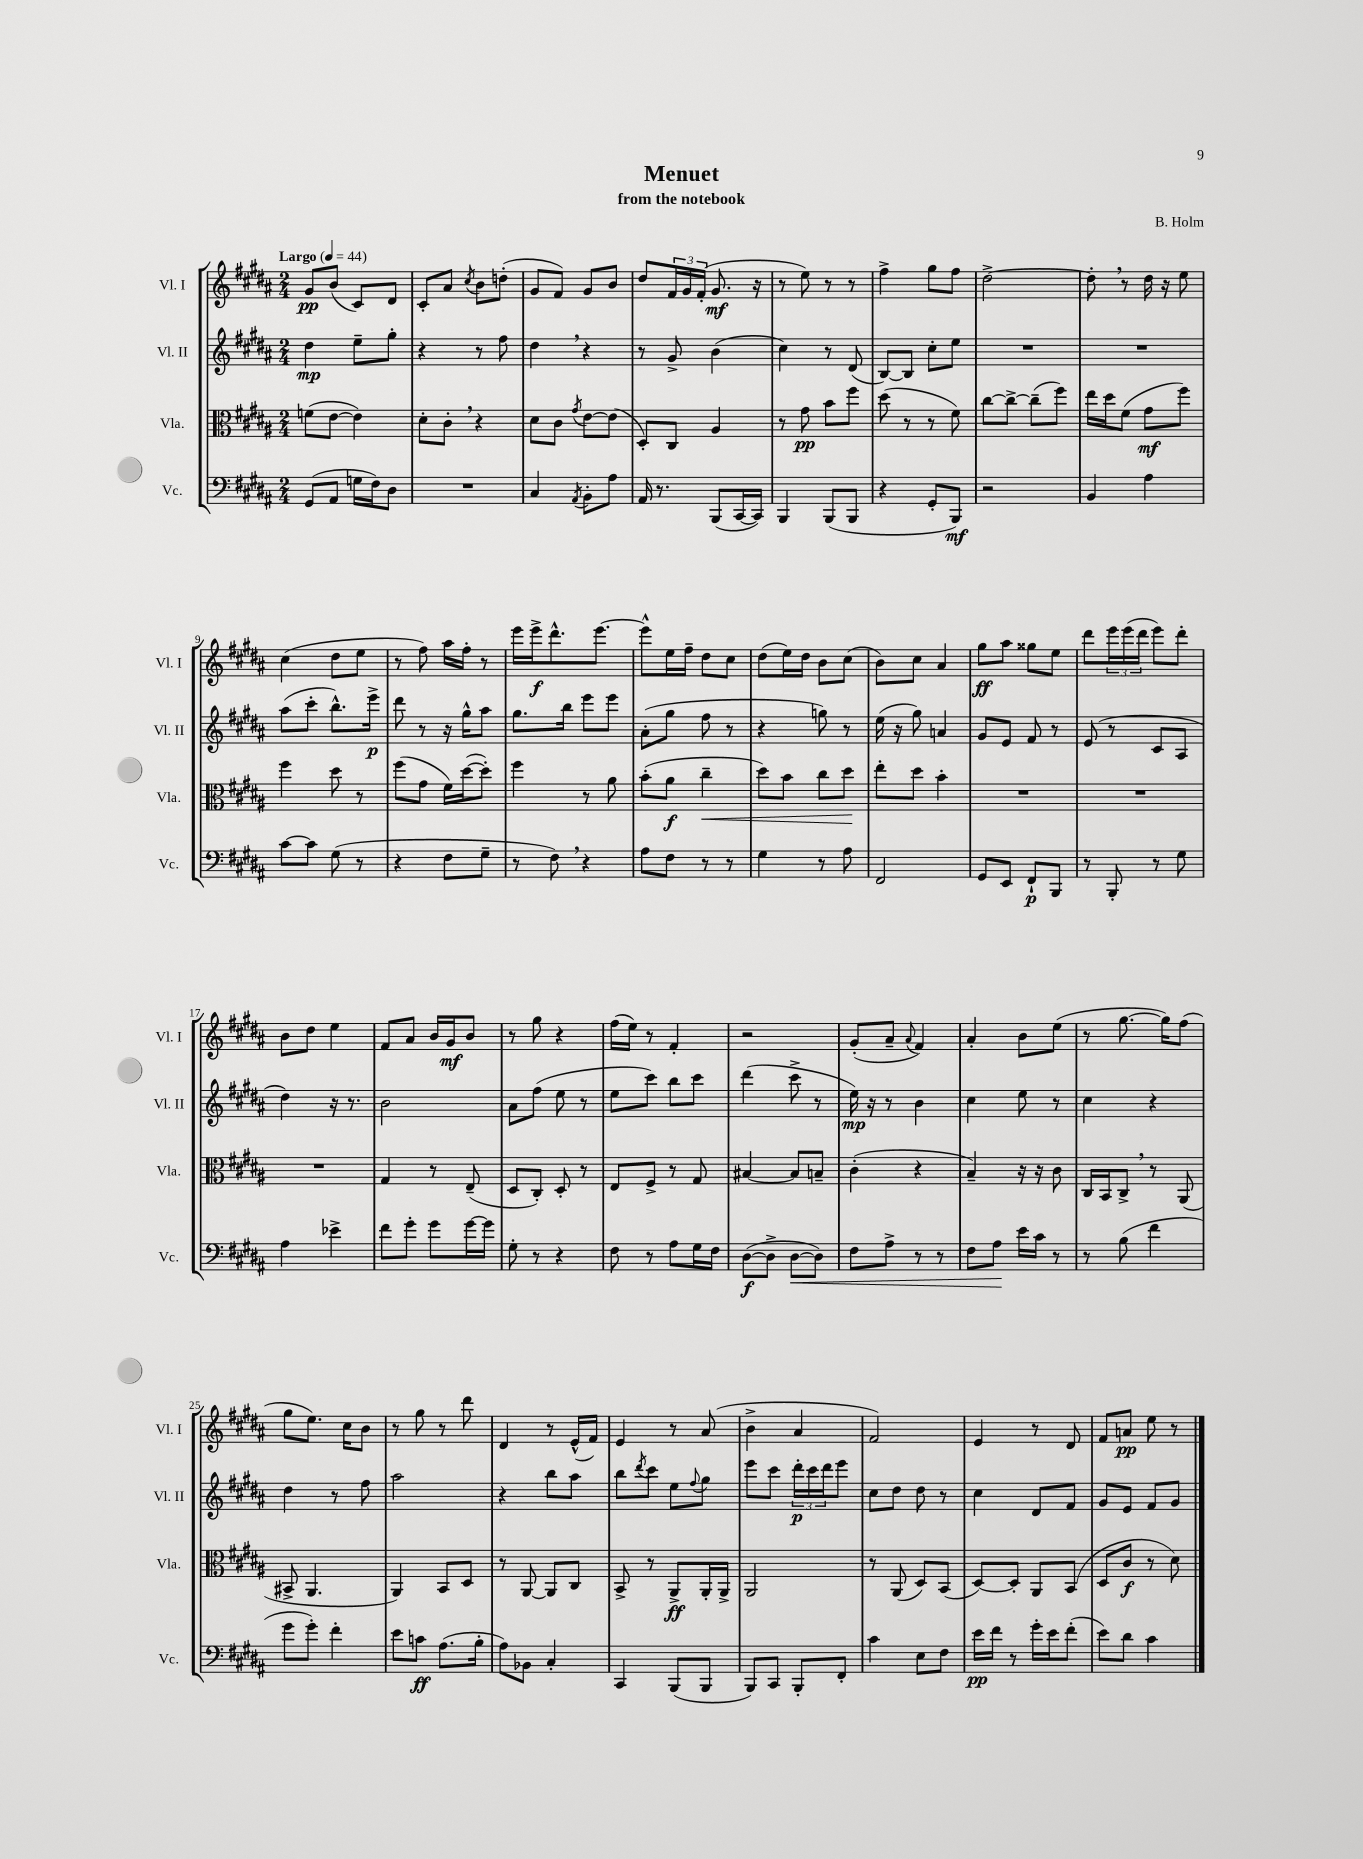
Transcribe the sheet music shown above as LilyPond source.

\header { title = "Menuet" composer = "B. Holm" subtitle = "from the notebook" }
<<
\new StaffGroup <<
\new Staff = "s0" \with { instrumentName = "Vl. I" shortInstrumentName = "Vl. I" } {
    \clef treble \key b \major \numericTimeSignature \time 2/4 \tempo "Largo" 4 = 44
    gis'8\pp b'8( cis'8) dis'8 |
    cis'8-. ais'8 \acciaccatura { cis''8 } b'8 d''8-.( |
    gis'8 fis'8) gis'8 b'8 |
    dis''8 \tuplet 3/2 { fis'16 gis'16 fis'16-.( } gis'8.\mf r16 |
    r8 e''8) r8 r8 |
    fis''4-> gis''8 fis''8 |
    dis''2~-> |
    dis''8-. \breathe r8 dis''16 r16 e''8 |
    cis''4( dis''8 e''8 |
    r8 fis''8) ais''16 fis''16-. r8 |
    e'''16 e'''16->\f dis'''8.-^ e'''8.~ |
    e'''8-^ e''16 fis''16-- dis''8 cis''8 |
    dis''8( e''16) dis''16 b'8 cis''8( |
    b'8) cis''8 ais'4 |
    gis''8\ff ais''8 gisis''8 e''8 |
    dis'''8 \tuplet 3/2 { e'''16 e'''16( dis'''16 } e'''8) dis'''8-. |
    b'8 dis''8 e''4 |
    fis'8 ais'8 b'16 gis'16\mf b'8 |
    r8 gis''8 r4 |
    fis''16( e''16) r8 fis'4-. |
    r2 |
    gis'8-.( ais'8-- \appoggiatura { ais'8 } fis'4) |
    ais'4-. b'8 e''8( |
    r8 gis''8.~ gis''16) fis''8( |
    gis''8 e''8.) cis''16 b'8 |
    r8 gis''8 r8 dis'''8 |
    dis'4 r8 e'16-^( fis'16) |
    e'4 r8 ais'8( |
    b'4-> ais'4 |
    fis'2) |
    e'4 r8 dis'8 |
    fis'8 a'8\pp e''8 r8 \bar "|." |
}
\new Staff = "s1" \with { instrumentName = "Vl. II" shortInstrumentName = "Vl. II" } {
    \clef treble \key b \major \numericTimeSignature \time 2/4
    dis''4\mp e''8-- gis''8-. |
    r4 r8 fis''8 |
    dis''4 \breathe r4 |
    r8 gis'8-> b'4( |
    cis''4) r8 dis'8( |
    b8~) b8 cis''8-. e''8 |
    R2 |
    R2 |
    ais''8( cis'''8-. b''8.-^) e'''16->\p |
    dis'''8 r8 r16 gis''16-^ ais''8 |
    gis''8. b''16 e'''8 e'''8 |
    ais'8-.( gis''8 fis''8 r8 |
    r4 g''8) r8 |
    e''16( r16 gis''8) a'4 |
    gis'8 e'8 fis'8 r8 |
    e'8( r8 cis'8 ais8 |
    dis''4) r16 r8. |
    b'2 |
    ais'8 fis''8( e''8 r8 |
    e''8 cis'''8) b''8 cis'''8 |
    dis'''4( cis'''8-> r8 |
    e''16\mp) r16 r8 b'4 |
    cis''4 e''8 r8 |
    cis''4 r4 |
    dis''4 r8 fis''8 |
    ais''2 |
    r4 b''8 ais''8 |
    b''8 \acciaccatura { dis'''8 } cis'''8 e''8 \appoggiatura { fis''8 } gis''8 |
    e'''8 cis'''8 \tuplet 3/2 { dis'''16-.\p cis'''16 dis'''16 } e'''8 |
    cis''8 dis''8 dis''8 r8 |
    cis''4 dis'8 fis'8 |
    gis'8 e'8 fis'8 gis'8 \bar "|." |
}
\new Staff = "s2" \with { instrumentName = "Vla." shortInstrumentName = "Vla." } {
    \clef alto \key b \major \numericTimeSignature \time 2/4
    f'8( e'8~ e'4) |
    dis'8-. cis'8-. \breathe r4 |
    dis'8 cis'8 \acciaccatura { gis'8 } e'8~ e'8( |
    dis8-.) cis8 ais4 |
    r8 gis'8\pp b'8 fis''8 |
    dis''8( r8 r8 fis'8) |
    cis''8~ cis''8~-> cis''8--( fis''8) |
    e''16 dis''16 fis'8( gis'8\mf fis''8) |
    fis''4 dis''8 r8 |
    fis''8( gis'8 fis'16) dis''16~( dis''8-.) |
    fis''4 r8 ais'8 |
    b'8-.( ais'8\f cis''4--\< |
    dis''8) b'8 cis''8 dis''8\! |
    e''8-. dis''8 b'4-. |
    R2 |
    R2 |
    R2 |
    gis4 r8 e8--( |
    dis8 cis8-.) dis8-. r8 |
    e8 fis8-> r8 gis8 |
    bis4~ bis8 b8-- |
    cis'4-.( r4 |
    b4--) r16 r16 cis'8 |
    cis16 b,16 cis8-> \breathe r8 ais,8( |
    bis,8-> ais,4. |
    ais,4) b,8 dis8 |
    r8 ais,8~ ais,8 cis8 |
    b,8-> r8 ais,8->\ff ais,16-. ais,16-> |
    ais,2 |
    r8 ais,8( dis8) b,8( |
    dis8~) dis8-. ais,8 b,8( |
    dis8 cis'8\f r8 dis'8) \bar "|." |
}
\new Staff = "s3" \with { instrumentName = "Vc." shortInstrumentName = "Vc." } {
    \clef bass \key b \major \numericTimeSignature \time 2/4
    gis,8( ais,8 g16 fis16) dis8 |
    R2 |
    cis4 \acciaccatura { ais,8 } b,8-. ais8 |
    ais,16 r8. b,,8( cis,16~ cis,16) |
    b,,4 b,,8( b,,8 |
    r4 gis,8-. b,,8\mf) |
    r2 |
    b,4 ais4 |
    cis'8~ cis'8 gis8( r8 |
    r4 fis8 gis8-- |
    r8 fis8) \breathe r4 |
    ais8 fis8 r8 r8 |
    gis4 r8 ais8 |
    fis,2 |
    gis,8 e,8 fis,8-!\p b,,8 |
    r8 b,,8-. r8 gis8 |
    ais4 ees'4-> |
    fis'8 gis'8-. gis'8 gis'16~ gis'16 |
    gis8-. r8 r4 |
    fis8 r8 ais8 gis16 fis16 |
    dis8~\f( dis8-> dis8~\< dis8) |
    fis8 ais8-> r8 r8 |
    fis8 ais8\! e'16 cis'16 r8 |
    r8 b8( fis'4 |
    gis'8 gis'8-.) fis'4-. |
    e'8 c'8\ff ais8.( b16-. |
    ais8) bes,8 cis4-. |
    cis,4 b,,8( b,,8 |
    b,,8) cis,8 b,,8-. fis,8-. |
    cis'4 e8 fis8 |
    e'16\pp fis'16 r8 gis'16-. e'16 fis'8-.( |
    e'8) dis'8 cis'4 \bar "|." |
}
>>
>>
